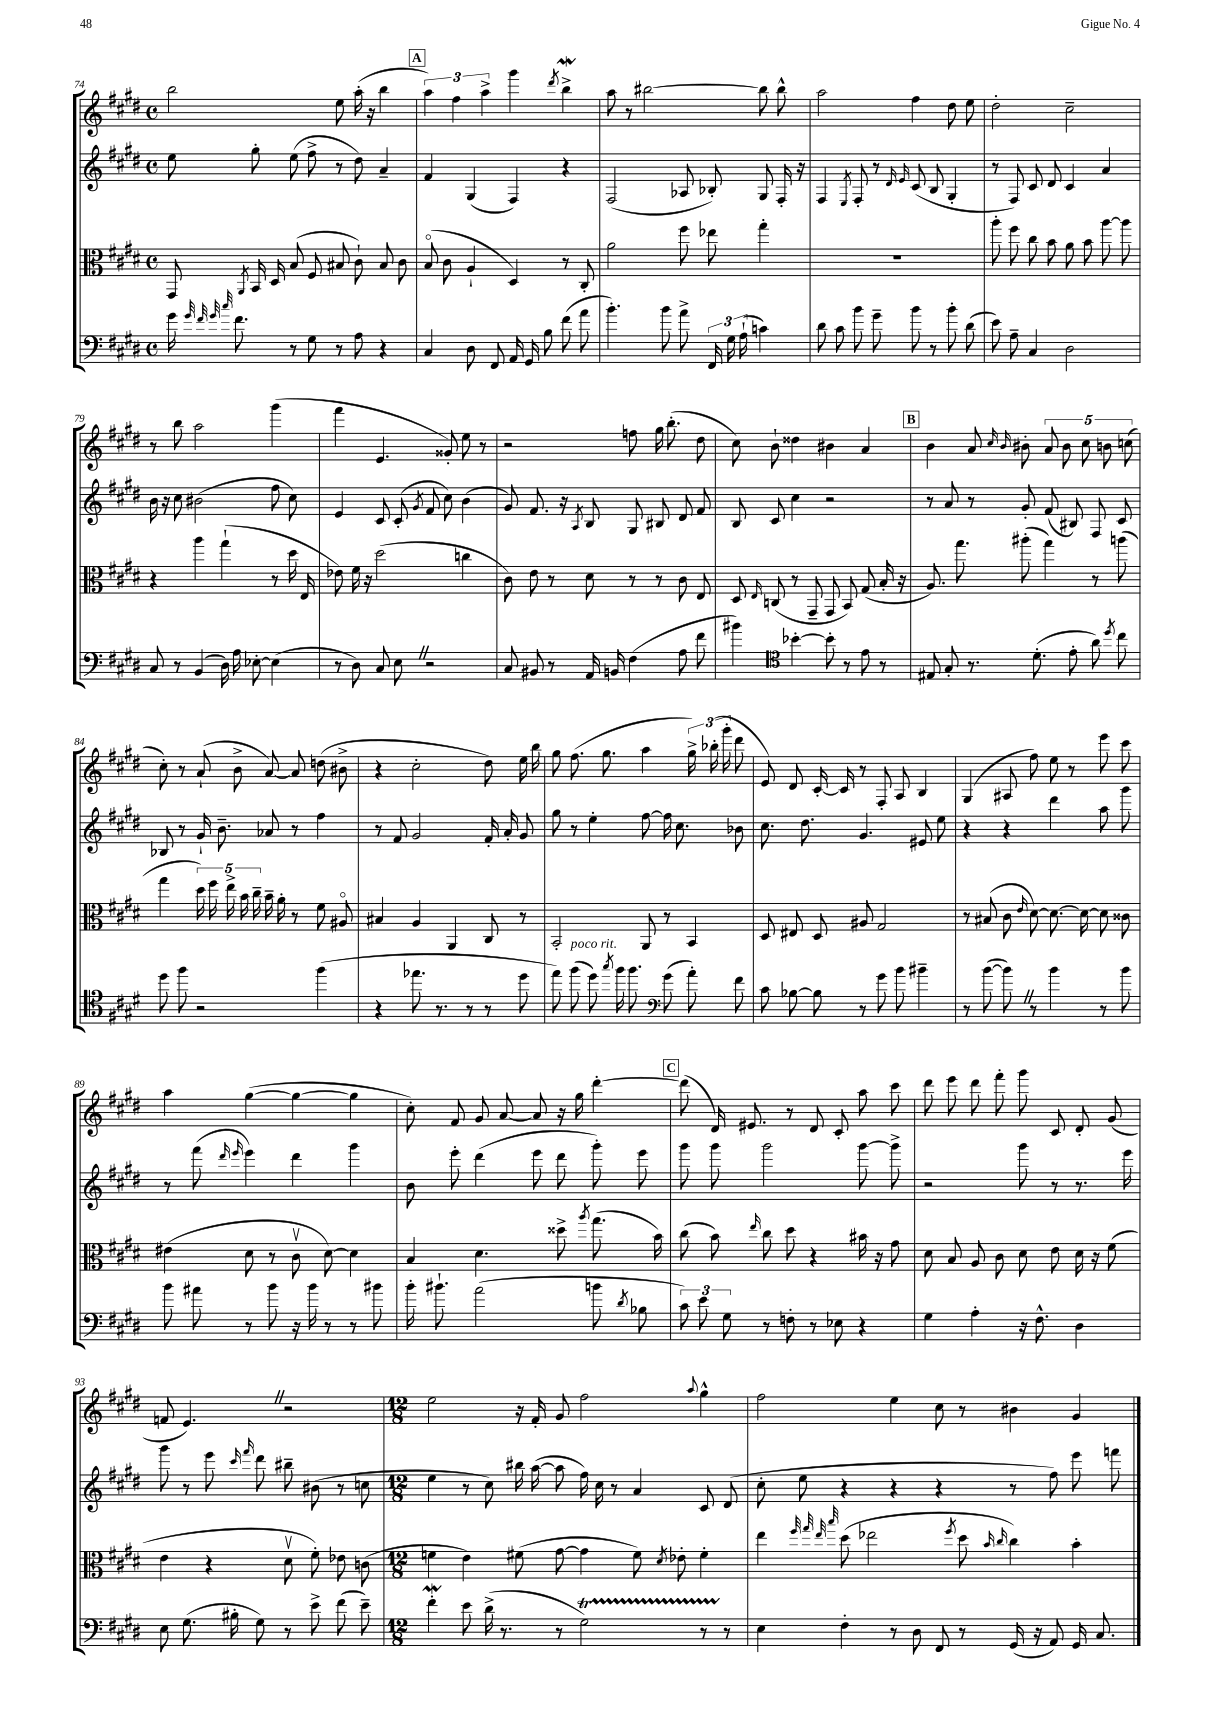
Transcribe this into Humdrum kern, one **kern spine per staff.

**kern	**kern	**kern	**kern
*staff4	*staff3	*staff2	*staff1
*clefF4	*clefC3	*clefG2	*clefG2
*k[f#c#g#d#]	*k[f#c#g#d#]	*k[f#c#g#d#]	*k[f#c#g#d#]
*M4/4	*M4/4	*M4/4	*M4/4
*met(c)	*met(c)	*met(c)	*met(c)
16g#\	8GG#/	8ee\	2bb\
32qqg#/	.	.	.
32qqf#/	.	.	.
32qqg#/	.	.	.
32qqcc#/	.	.	.
8.f#\	.	.	.
.	8qAA/	.	.
.	16BB/	8gg#'\	.
.	16D#/	.	.
8r	(8B/	(8ee\	.
8G#\	8F#/	8ff#^\	.
8r	8B#/	8r	8ee\
8A\	8c#`\)	8dd#\)	(16aa'\
.	.	.	16r
4r	8B#/	4a~/	4bb\
.	8c#\	.	.
=	=	=	=
4C#/	(8Bo/	4f#/	6aa\)
.	8c#\	.	.
.	.	.	6ff#\
8D#\	4A`/	(4G#/	.
.	.	.	6aa^\
8FF#/	.	.	.
16AA/	4D#/)	4F#/)	4ggg#\
16GG#/	.	.	.
8B\	.	.	.
.	.	.	8qddd#/
(8f#\	8r	4r	4bb^\
8a\	8C#'/	.	.
=	=	=	=
4.b'\)	2a\	(2F#/	8aa\
.	.	.	8r
.	.	.	[2bb#\
8b\	.	.	.
8a^\	8ff#\	8A-/	.
24FF#/	8ee-\	8B-'/)	.
24G#\	.	.	.
(24A`\	.	.	.
4c\)	4gg#'\	8G#/	8bb#\]
.	.	16F#'/	8bb#^^\
.	.	16r	.
=	=	=	=
8d#\	1r	4F#/	2aa\
8c#\	.	.	.
.	.	8qE/	.
8b\	.	8F#'/	.
8g#~\	.	8r	.
.	.	16qqd#/	.
.	.	16qqe/	.
8b\	.	(8c#/	4ff#\
8r	.	8B/	.
8b'\	.	4G#'/	8dd#\
(8d#\	.	.	8ee\
=	=	=	=
8e\)	8aa'\	8r	2dd#'\
8A~\	8ff#\	8F#/)	.
4C#/	8cc#\	8c#/	.
.	8b\	8d#/	.
2D#\	8a\	4c#/	2cc#~\
.	8b\	.	.
.	[8aa\	4a/	.
.	8aa\]	.	.
=	=	=	=
8C#/	4r	16b\	8r
.	.	16r	.
8r	.	8cc#\	8bb\
(4BB/	4aa\	(2b#\	2aa\
16D#\)	(4gg#`\	.	.
16A\	.	.	.
[8E-'\	.	.	.
(4E-\]	8r	8ff#\	(4ggg#\
.	16dd#\	8cc#\)	.
.	16E/	.	.
=	=	=	=
8r	8e-\)	4e/	4fff#\
8D#\)	16f#\	.	.
.	16r	.	.
8C#/	(2dd#\	8c#/	4.e/
8E\	.	(8c#'/	.
.	.	8qg#/	.
2r	.	8f#/	.
.	.	8cc#\)	8g##'/)
.	4cc\	(4b\	8ee\
.	.	.	8r
=	=	=	=
8C#/	8c#\)	8g#/)	2r
8BB#/	8e\	8.f#/	.
8r	8r	.	.
.	.	16r	.
.	.	8qA/	.
16AA/	8d#\	8B/	.
16BB/	.	.	.
(4F#\	8r	8G#/	8ff\
.	8r	8B#/	16gg#\
.	.	.	(8.bb'\
8A\	8c#\	8d#/	.
8f#\	8E/	8f#/	8dd#\
=	=	=	=
4b#\)	8D#/	8B/	8cc#\)
.	16qqE/	.	.
.	(8C/	8c#/	8b`\
*clefC4	*	*	*
[4b-'\	8r	4cc#\	4dd##\
.	8GG#~/	.	.
8b-'\]	8GG#/	2r	4b#\
8r	8BB/)	.	.
8e\	(8G#/	.	4a/
8r	16B'/	.	.
.	16r	.	.
=	=	=	=
8E#/	8.A/)	8r	4b\
8G#'/	.	8a/	.
.	8.gg#\	.	.
8.r	.	8r	8a/
.	.	.	16qqcc#/
.	.	.	16qqb/
.	(8aa#'\	8g#'/	8b#'\
(8.d#'\	.	.	.
.	4gg#\)	(8f#/	10a/
.	.	.	10b#\
8e'\	.	8B#/)	.
.	.	.	10cc#\
8a\)	8r	8F#/	.
.	.	.	10b\
8qdd#/	.	.	.
8cc#\	(8aa\	8c#/	.
.	.	.	(10cc\
=	=	=	=
8dd#\	4gg#\	8B-/	8cc#'\)
8ff#\	.	8r	8r
2r	20dd#\)	16g#`/	(8a`/
.	20ff#\	.	.
.	.	8.b~\	.
.	20ee^\	.	.
.	.	.	8b^\
.	20b\	.	.
.	20cc#~\	.	.
.	16b~\	8a-/	[8a/)
.	16a'\	.	.
.	8r	8r	8a/]
(4ff#\	8f#\	4ff#\	(8dd\
.	8A#o/	.	8b#^\
=	=	=	=
4r	4B#/	8r	4r
.	.	8f#/	.
8.ee-\	4A/	2g#/	2cc#'\
8.r	.	.	.
.	4AA/	.	.
8r	.	.	.
8r	8C#/	16f#'/	8dd#\)
.	.	16a'/	.
8dd#\	8r	8g#/	16ee\
.	.	.	16bb\
=	=	=	=
8ee\)	2BB'/	8gg#\	8gg#\
(8ff#\	.	8r	(8.ff#\
8dd#\)	.	4ee'\	.
.	.	.	8.gg#\
8qgg#/	.	.	.
16ff#\	.	.	.
8.ff#\	.	.	.
.	8AA/	[8ff#\	4aa\
(8g#\	8r	16ff#\]	.
.	.	8.cc#\	.
8a'\)	4BB/	.	24gg#^\)
.	.	.	(24bb-'\
.	.	.	24ggg#'\
8f#\	.	8b-\	8ddd#\
=	=	=	=
*clefF4	*	*	*
8c#\	8D#/	8.cc#\	8e/)
[8B-\	8E#/	.	8d#/
.	.	8.dd#\	.
8B-\]	8D#/	.	[16c#'/
.	.	.	16c#/]
8r	8A#/	4.g#/	8r
8g#\	2G#/	.	8F#'/
8b\	.	.	8A/
4b#~\	.	8e#/	4B/
.	.	8ee\	.
=	=	=	=
8r	8r	4r	(4G#/
([8b\	(8B#/	.	.
8b\])	8c#\	4r	8A#/
.	16qqe/	.	.
8r	[8d#\)	.	8ff#\)
4b\	8.d#\_	4ddd#\	8ee\
.	.	.	8r
.	16d#\_	.	.
8r	8d#\]	8aa\	8eee\
8b\	8c##\	8ggg#\	8ccc#\
=	=	=	=
8b\	(4e#\	8r	4aa\
8a#\	.	(8fff#\	.
.	.	16qqddd#/	.
.	.	16qqeee/	.
8r	8d#\	4eee\)	([4gg#\
8b\	8r	.	.
16r	8c#v\	4ddd#\	4gg#\_
16b\	.	.	.
8r	[8d#\)	.	.
8r	4d#\]	4ggg#\	4gg#\]
8b#\	.	.	.
=	=	=	=
16b'\	4B/	8b\	8cc#'\)
8.b#`\	.	.	.
.	.	8eee'\	8f#/
(2a\	4.d#\	(4ddd#\	8g#/
.	.	.	[8a/
.	.	8eee\	8a/]
.	8dd##^\	8ddd#\	16r
.	.	.	16gg#\
.	8qaa/	.	.
8b\	(8.gg#\	8ggg#'\)	[4ddd#'\
8qd#/	.	.	.
8B-\	.	8eee\	.
.	16b\)	.	.
=	=	=	=
12c#\)	(8cc#\	8ggg#\	(8ddd#\]
12e\	.	.	.
.	8b\)	8ggg#\	16d#/)
12G#\	.	.	.
.	.	.	8.e#/
.	16qqee/	.	.
8r	8cc#\	2ggg#\	.
8F'\	8dd#\	.	8r
8r	4r	.	8d#/
8E-\	.	.	8c#'/
4r	16b#\	[8ggg#\	8aa\
.	16r	.	.
.	8g#\	8ggg#^\]	8ccc#\
=	=	=	=
4G#\	8d#\	2r	8ddd#\
.	8B/	.	8eee\
4A'\	8A/	.	8ddd#\
.	8c#\	.	8fff#'\
16r	8d#\	8ggg#\	8ggg#\
8.F#^^\	.	.	.
.	8e\	8r	8c#/
4D#\	16d#\	8.r	8d#'/
.	16r	.	.
.	(8f#\	.	(8g#/
.	.	16eee\	.
=	=	=	=
8E\	4e\	8ggg#\	8f/
(8.G#\	.	8r	4.e/)
.	4r	8eee\	.
16B#'\	.	.	.
.	.	16qqccc#/	.
.	.	16qqfff#/	.
8G#\)	.	8ddd#\	.
8r	8d#v\	8bb#~\	2r
8e^\	8f#'\)	(8b#\	.
(8f#\	8e-\	8r	.
8e~\)	(8c\	8cc\	.
=	=	=	=
*M12/8	*M12/8	*M12/8	*M12/8
4f#'\	4f\	4ee\	2ee\
8e\	4e\)	8r	.
(16d#^\	.	8cc#\)	.
8.r	.	.	.
.	(8f#\	16bb#\	16r
.	.	([16aa\	16f#'/
8r	[8g#\	8aa\]	8g#/
2G#\)	4g#\]	16ff#\)	2ff#\
.	.	16cc#\	.
.	.	8r	.
.	8f#\)	4a/	.
.	8qd#/	.	.
.	8e-'\	.	.
.	.	.	8qqaa/
8r	4f#'\	8c#/	4gg#^^\
8r	.	(8d#/	.
=	=	=	=
4E\	4ee\	8cc#'\	2ff#\
.	.	8ee\	.
.	32qqff#/	.	.
.	32qqgg#/	.	.
.	32qqee/	.	.
.	32qqbb/	.	.
4F#'\	(8dd#\	4r	.
.	2ee-\	.	.
8r	.	4r	4ee\
8D#\	.	.	.
8FF#/	.	4r	8cc#\
.	8qff#/	.	.
8r	8dd#\	.	8r
.	16qqb/	.	.
.	16qqcc#/	.	.
(16GG#/	4cc#\)	8r	4b#\
16r	.	.	.
8AA/)	.	8ff#\)	.
16GG#/	4b'\	8eee\	4g#/
8.C#/	.	.	.
.	.	8fff\	.
==	==	==	==
*-	*-	*-	*-
